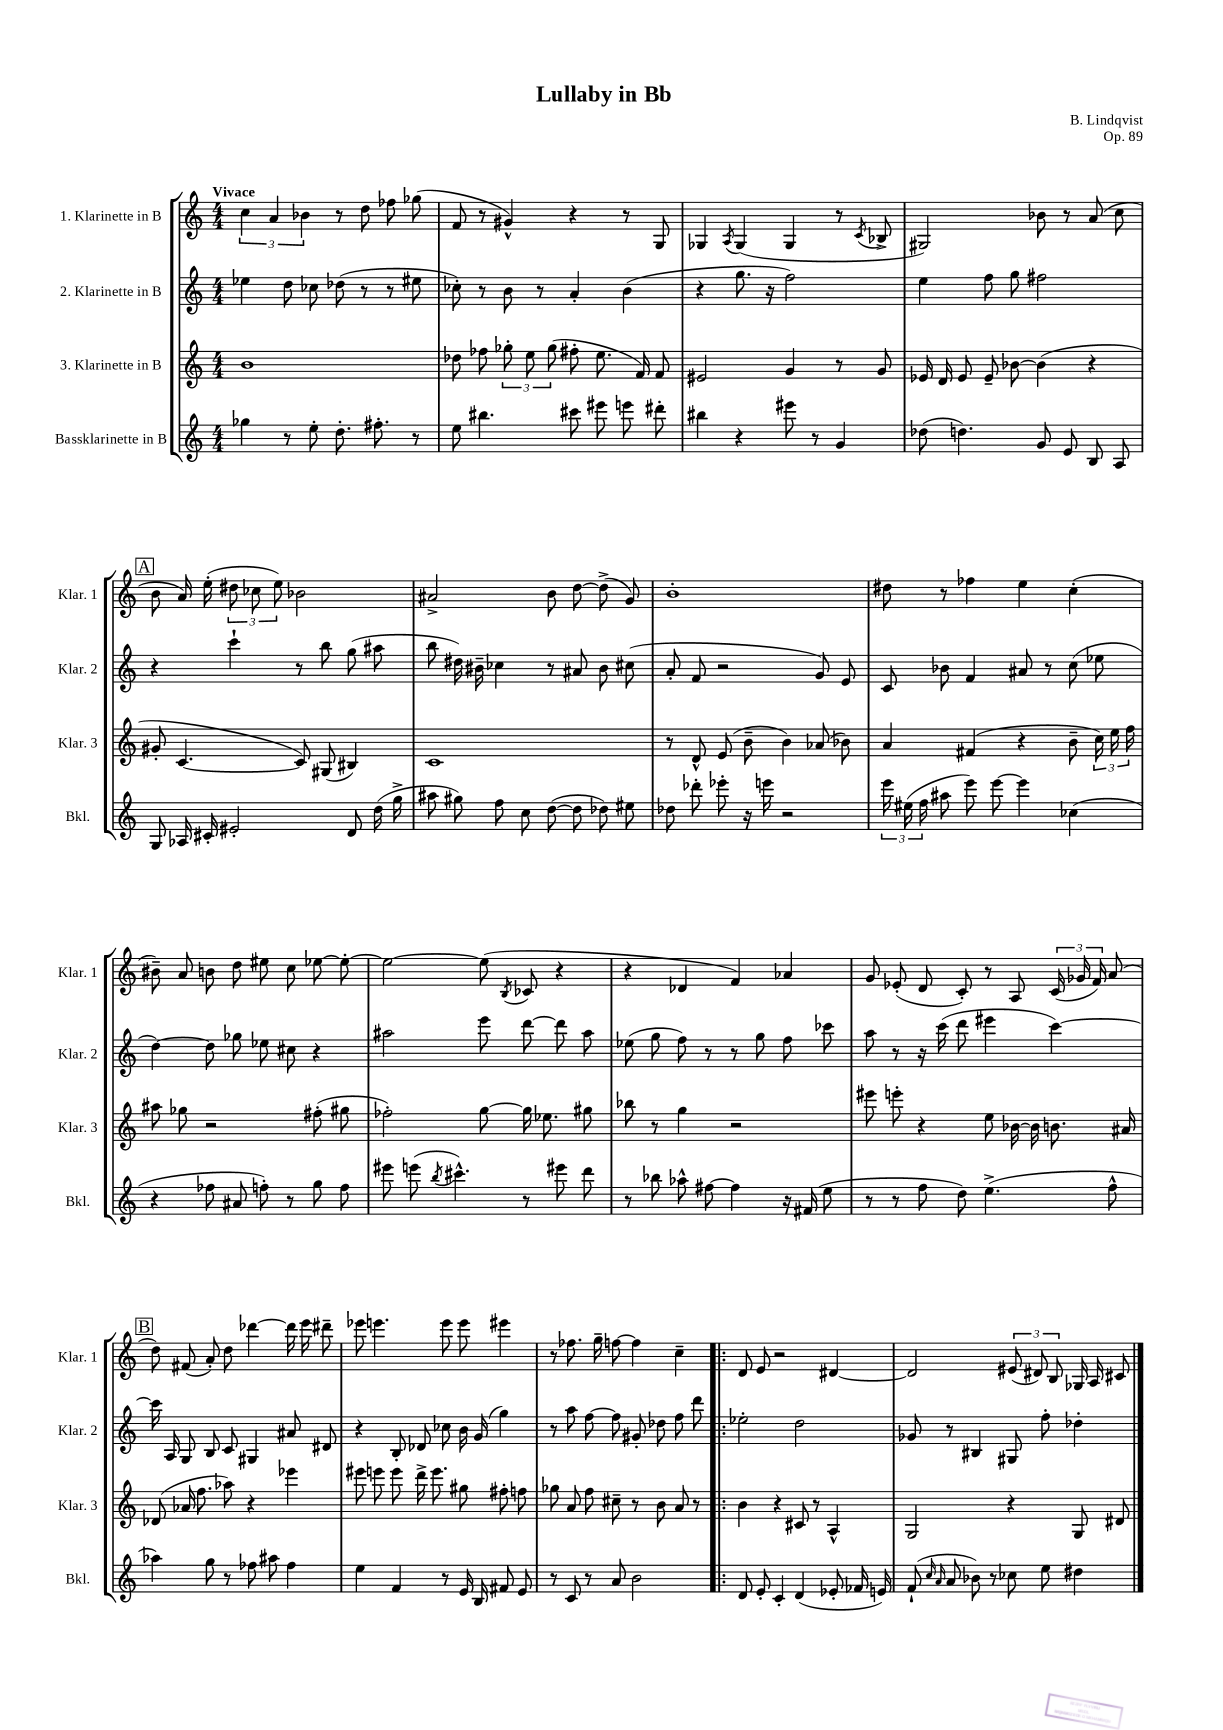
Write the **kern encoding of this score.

**kern	**kern	**kern	**kern
*part4	*part3	*part2	*part1
*staff4	*staff3	*staff2	*staff1
*I"Bassklarinette in B	*I"3. Klarinette in B	*I"2. Klarinette in B	*I"1. Klarinette in B
*I'Bkl.	*I'Klar. 3	*I'Klar. 2	*I'Klar. 1
*clefG2	*clefG2	*clefG2	*clefG2
*k[]	*k[]	*k[]	*k[]
*M4/4	*M4/4	*M4/4	*M4/4
=1	=1	=1	=1
!	!	!	!LO:TX:a:B:t=Vivace
4gg-X\	1b	4ee-X\	6cc\
.	.	.	6a/
8r	.	8dd\	.
.	.	.	6b-X\
8ee'\	.	8cc-X\	.
8.dd'\	.	(8dd-X\	8r
.	.	8r	8dd\
8.ff#X'\	.	.	.
.	.	8r	8ff-X\
8r	.	8ee#X\	(8gg-X\
=2	=2	=2	=2
8ee\	8dd-X\	8cc-X'\)	8f/
4.bb#X\	8ff-X\	8r	8r
.	12gg-X'\	8b\	4g#X^^/)
.	12ee\	.	.
.	.	8r	.
.	(12gg-\	.	.
8ccc#X\	8ff#X'\	4a'/	4r
8eee#X\	8.ee\	.	.
8eeen\	.	(4b\	8r
.	16f/)	.	.
8ddd#X'\	8f/	.	8G/
=3	=3	=3	=3
4bb#X\	2e#X/	4r	4G-X/
.	.	.	8qA/
4r	.	8.gg\	(4G-/
.	.	16r	.
8eee#X\	4g/	2ff\)	4G-/
8r	.	.	.
4g/	8r	.	8r
.	.	.	8qc/
.	8g/	.	8B-X^/
=4	=4	=4	=4
(8dd-X\	16e-X/	4ee\	2G#X/)
.	16d/	.	.
4.ddn\)	8e-/	.	.
.	8e-~/	8ff\	.
.	[8b-X\	8gg\	.
8g/	(4b-\]	2ff#X\	8b-X\
8e/	.	.	8r
8B/	4r	.	(8a/
8A/	.	.	8cc\
!!LO:LB:g=z
!!LO:REH:place=s1:t=A
=5	=5	=5	=5
8G/	8g#X'/	4r	8b\
16A-X/	[4.c/	.	16a/)
16c#X'/	.	.	(16ee'\
2e#X'/	.	4ccc`\	12dd#X\
.	.	.	12cc-X\
.	.	.	12ee\)
.	8c/])	8r	2b-X\
.	(8G#X/	8bb\	.
8d/	4B#X/)	(8gg\	.
(16dd\	.	8aa#X\	.
16gg^\	.	.	.
=6	=6	=6	=6
8aa#X\	1c	8bb\	2a#X^/
8gg#X\)	.	16dd#X\)	.
.	.	16b#X~\	.
8ff\	.	4cc-X\	.
8cc\	.	.	.
([8dd\	.	8r	8b\
8dd\]	.	8a#X/	[8dd\
8dd-X\)	.	8b#\	(8dd^\]
8ee#X\	.	(8cc#X\	8g/)
=7	=7	=7	=7
8dd-X\	8r	8a'/	1b'
8ddd-X'\	8d^^/	8f/	.
8eee-X'\	(8e/	2r	.
16r	8b~\	.	.
16eeen\	.	.	.
2r	4b\)	.	.
.	(8a-X/	8g/)	.
.	8b-X\)	8e/	.
=8	=8	=8	=8
24eee\	4a/	8c/	8dd#X\
(24ee#X\	.	.	.
24ff\	.	.	.
8aa#X\	.	8b-X\	8r
8eee\)	(4f#X/	4f/	4ff-X\
[8eee\	.	.	.
4eee\]	4r	8a#X/	4ee\
.	.	8r	.
(4cc-X\	8b~\	(8cc\	(4cc'\
.	24cc\)	8ee-X\	.
.	24ee\	.	.
.	24ff\	.	.
!!LO:LB:g=z
=9	=9	=9	=9
4r	8aa#X\	[4dd\)	8b#X~\)
.	8gg-X\	.	8a/
8ff-X\	2r	8dd\]	8bn\
8a#X/	.	8gg-X\	8dd\
8ffn'\)	.	8ee-X\	8ee#X\
8r	.	8cc#X\	8cc\
8gg\	(8ff#X'\	4r	[8ee-X\
8ff\	8gg#X\	.	8ee-'\_
=10	=10	=10	=10
8eee#X\	2ff-X'\)	2aa#X\	2ee-\_
(8eeen\	.	.	.
8qbb/	.	.	.
4.ccc#X^^\)	.	.	.
.	[8gg\	8eee\	(8ee-\]
.	.	.	8qB/
8r	16gg\]	[8ddd\	8c-X/
.	8.ee-X\	.	.
8eee#X\	.	8ddd\]	4r
8ddd\	8gg#X\	8aa#\	.
=11	=11	=11	=11
8r	8bb-X\	(8ee-X\	4r
8bb-X\	8r	8gg\	.
8aa-X^^\	4gg\	8ff\)	4d-X/
[8ff#X\	.	8r	.
4ff#\]	2r	8r	4f/)
.	.	8gg\	.
16r	.	8ff\	4a-X/
(16f#X/	.	.	.
8ee\	.	8ccc-X\	.
=12	=12	=12	=12
8r	8eee#X\	8aa\	8g/
8r	8eeen'\	8r	(8e-X'/
8ff\	4r	16r	8d/
.	.	(16ccc\	.
8dd\)	.	8ddd\	8c'/)
(4.ee^\	8ee\	4eee#X\	8r
.	[16b-X\	.	8A/
.	16b-\]	.	.
.	8.bn\	[4ccc\)	(24c/
.	.	.	24g-X/
.	.	.	24f/)
8ff^^\	.	.	(8a/
.	16a#X/	.	.
!!LO:LB:g=z
!!LO:REH:place=s1:t=B
=13	=13	=13	=13
4aa-X\)	(8d-X/	16ccc\]	8dd\)
.	.	16A/	.
.	16a-X/	8G/	(8f#X/
.	8.ff\	.	.
8gg\	.	8B/	8a'/)
8r	8aa-X\)	8c/	8dd\
8ff-X\	4r	4G#X/	[4ddd-X\
8aa#X\	.	.	.
4ff-\	4eee-X\	8a#X/	16ddd-\]
.	.	.	16eee\
.	.	8d#X/	8ddd#X~\
=14	=14	=14	=14
4ee\	8eee#X\	4r	8eee-X\
.	8eeen\	.	4.eeen\
4f/	8eee\	8B'/	.
.	16ddd^\	8d-X/	.
.	8.eee\	.	.
8r	.	8cc-X\	8eee\
16e/	8gg#X\	16b\	8eee\
16B/	.	(16g/	.
8f#X/	8ff#X'\	4gg\)	4eee#X\
8e/	8ffn\	.	.
=15	=15	=15	=15
8r	8gg-X\	8r	8r
8c/	8a/	8aa\	8.ff-X\
8r	8ff\	[8ff\	.
.	.	.	16gg~\
8a/	8cc#X~\	8ff\]	[8ffn\
2b\	8r	8g#X'/	4ff\]
.	8b\	8dd-X\	.
.	8a/	8ff\	4cc~\
.	8r	8ddd\	.
=16!|:	=16!|:	=16!|:	=16!|:
8d/	4b\	2ee-X'\	8d/
8e'/	.	.	8e/
4c'/	4r	.	2r
(4d/	8c#X/	2dd\	.
.	8r	.	.
8e-X'/	4A^^/	.	[4d#X/
16f-X/	.	.	.
16en/)	.	.	.
=17	=17	=17	=17
(8f`/	2G/	8g-X/	2d#/]
16qqcc/	.	.	.
16qqa/	.	.	.
8a/	.	8r	.
8b-X\)	.	4B#X/	.
8r	.	.	.
8cc-X\	4r	8G#X/	(12e#X/
.	.	.	12d#X/)
8ee\	.	8ff'\	.
.	.	.	12B/
4dd#X\	8G/	4dd-X'\	16G-X/
.	.	.	16A/
.	8d#X/	.	8c#X/
==	==	==	==
*-	*-	*-	*-
